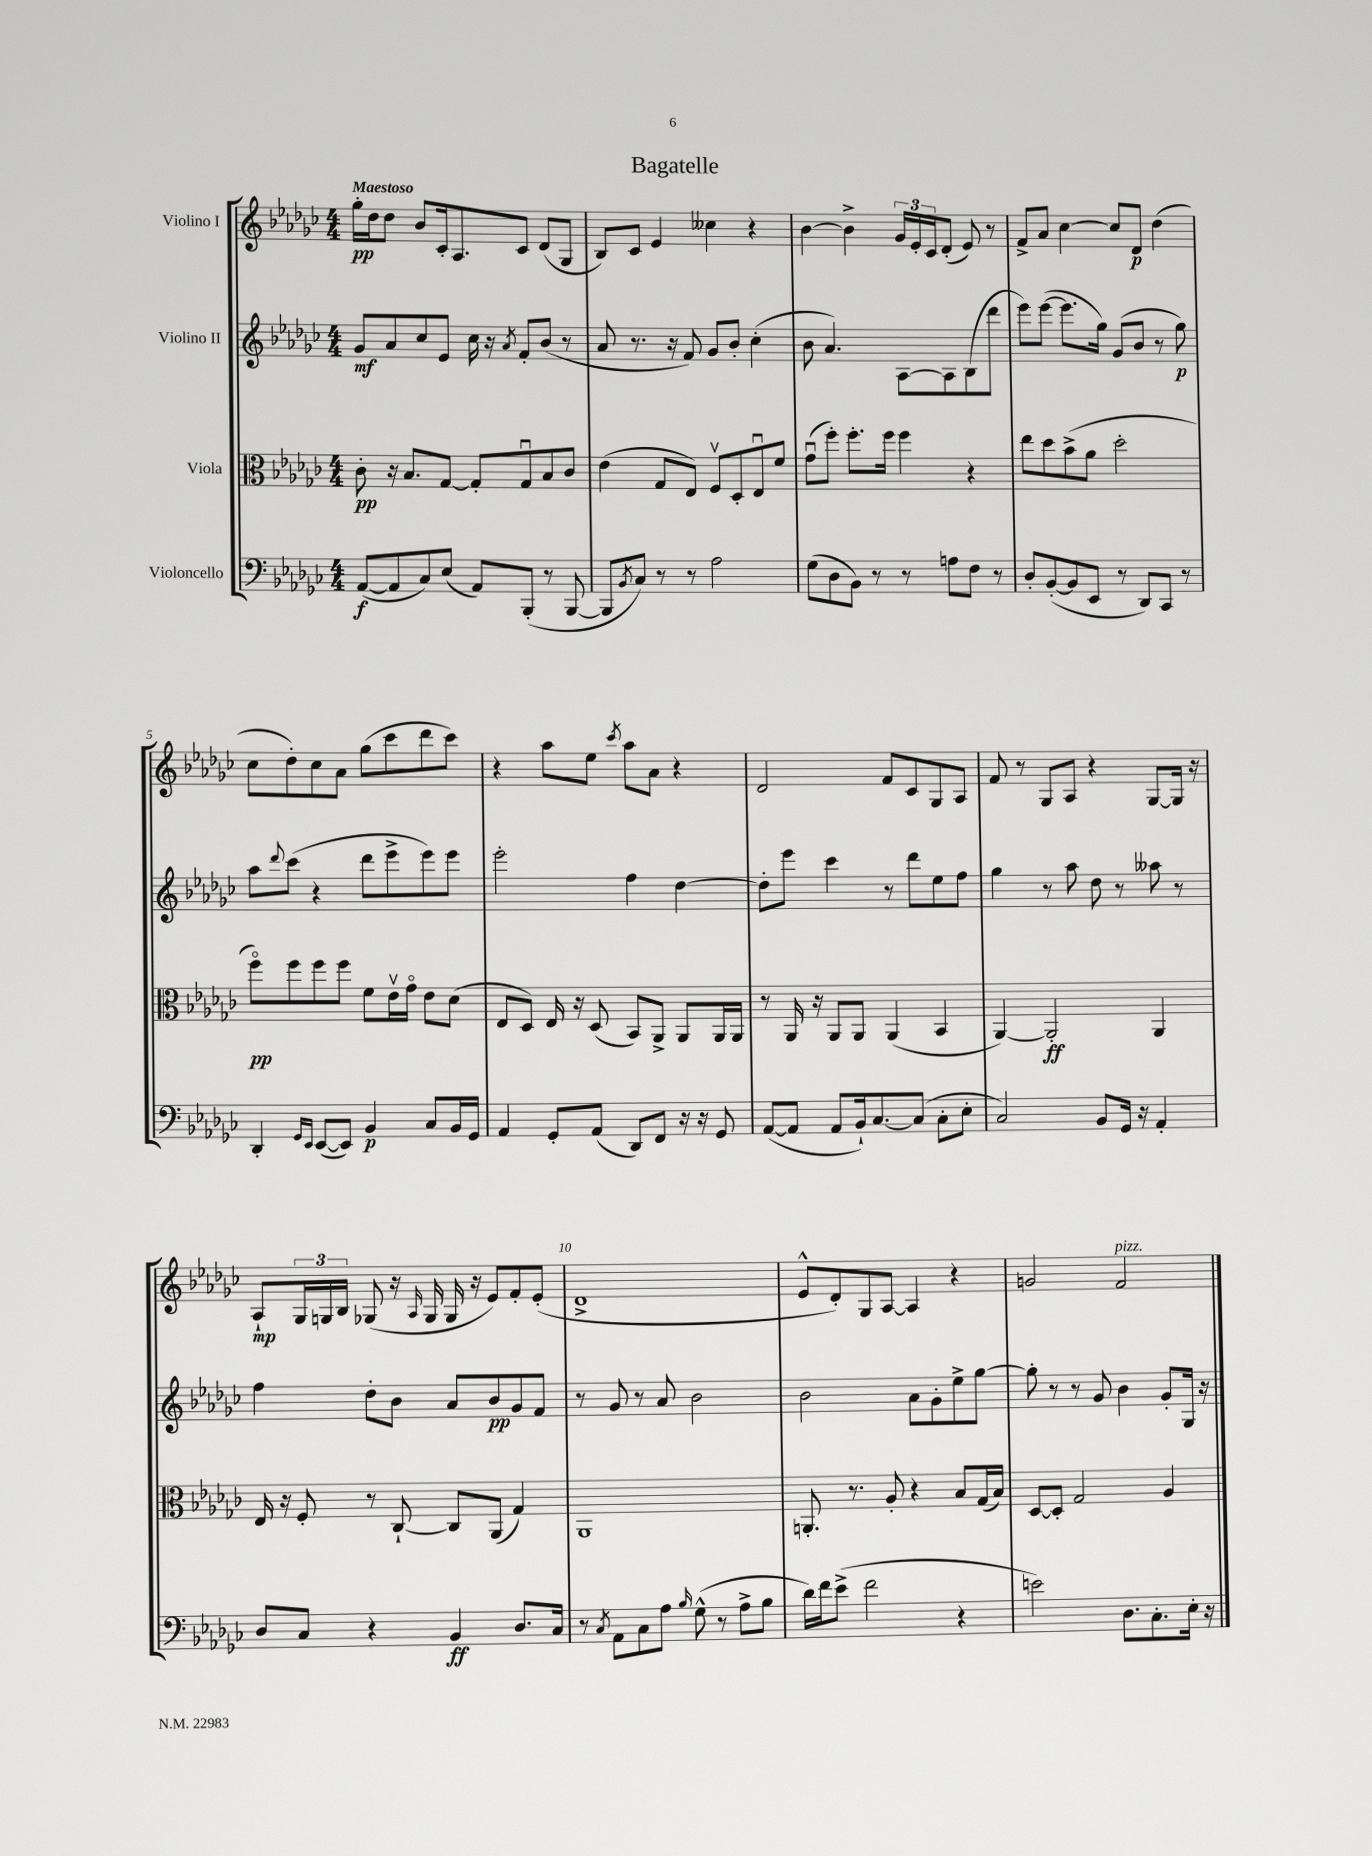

**kern	**kern	**kern	**kern
*staff4	*staff3	*staff2	*staff1
*clefF4	*clefC3	*clefG2	*clefG2
*k[b-e-a-d-g-c-]	*k[b-e-a-d-g-c-]	*k[b-e-a-d-g-c-]	*k[b-e-a-d-g-c-]
*M4/4	*M4/4	*M4/4	*M4/4
([8AA-	8c-'	8g-	16gg-'
.	.	.	16dd-
8AA-]	16r	8a-	8dd-
.	8.B-	.	.
8C-)	.	8cc-	8b-
(8E-	[8G-	8e-	16c-'
.	.	.	8.A-
8AA-)	8G-']	16cc-	.
.	.	16r	.
.	.	8qa-	.
(8BBB-'	8G-u	8f'	8c-
8r	8B-	(8b-	(8d-
[8BBB-	8c-	8r	8G-
=	=	=	=
8BBB-]	(4e-	8a-	8B-)
8qBB-	.	.	.
8C-)	.	8.r	8c-
8r	8G-	.	4e-
.	.	16r	.
8r	8E-)	8f)	.
2A-	8Fv	8g-	4cc--
.	8D-'	8b-'	.
.	8E-u	(4cc-'	4r
.	8f	.	.
=	=	=	=
(8G-	(8g-u	8b-	[4b-
8D-	8ff')	4.a-)	.
8BB-)	8.ff'	.	4b-^]
8r	.	.	.
.	16ff	.	.
8r	4ff	[8A-	24g-
.	.	.	24e-'
.	.	.	24c-
8A	.	8A-]	(8d-'
8F	4r	(8B-	8e-)
8r	.	8ddd-	8r
=	=	=	=
8D-'	8ee-	8eee-)	8f^
([8BB-'	8dd-	([8eee-	8a-
8BB-]	(8b-^	8.eee-]	[4cc-
8EE-	8a-	.	.
.	.	16gg-)	.
8r	2dd-'	(8g-	8cc-]
8DD-)	.	8b-	8d-
8CC-	.	8r	(4dd-
8r	.	8gg-)	.
=	=	=	=
4DD-'	8ffo)	8aa-	8cc-
.	.	8qqddd-	.
.	8ff	(8ccc-	8dd-')
16qqGG-	.	.	.
16qqEE-	.	.	.
([8EE-	8ff	4r	8cc-
8EE-])	8ff	.	8a-
4BB-	8f	8ddd-	(8gg-
.	16e-v	8eee-^	8ccc-
.	16g-o	.	.
8C-	8e-	8eee-)	8ddd-
16BB-	(8d-	8eee-	8ccc-)
16GG-	.	.	.
=	=	=	=
4AA-	8E-	2eee-'	4r
.	8D-)	.	.
8GG-'	16E-	.	8aa-
.	16r	.	.
(8AA-	(8D-	.	8ee-
.	.	.	8qccc-
8DD-)	8BB-)	4ff	8aa-
8FF	8AA-^	.	8a-
16r	8AA-	[4dd-	4r
16r	.	.	.
8GG-	16AA-	.	.
.	16AA-	.	.
=	=	=	=
([8AA-	8r	8dd-']	2d-
8AA-]	16AA-	8eee-	.
.	16r	.	.
8AA-	8AA-	4ccc-	.
16BB-`)	8AA-	.	.
[8.C-	.	.	.
.	(4AA-	8r	8f
(8C-]	.	8ddd-	8c-
8C-'	4BB-	8ee-	8G-
8E-'	.	8ff	8A-
=	=	=	=
2C-)	[4AA-)	4gg-	8f
.	.	.	8r
.	2AA-']	8r	8G-
.	.	8aa-	8A-
8BB-	.	8dd-	4r
16GG-	.	8r	.
16r	.	.	.
4AA-'	4AA-	8aa--	[8G-
.	.	8r	16G-]
.	.	.	16r
=	=	=	=
8D-	16E-	4ff	8A-`
.	16r	.	.
8C-	8F'	.	24G-
.	.	.	24G
.	.	.	24B-
4r	8r	8dd-'	(8G-
.	[8C-`	8b-	16r
.	.	.	16qqA-
.	.	.	16G-
4BB-	8C-]	8a-	16G-
.	.	.	16r
.	(8AA-	8b-	8e-)
8.D-	4G-)	8g-	8f'
.	.	8f	(8e-'
16C-	.	.	.
=	=	=	=
8r	1AA-	8r	1d-^
8qC-	.	.	.
8AA-	.	8g-	.
8C-	.	8r	.
8A-	.	8a-	.
16qqB-	.	.	.
(8G-^^	.	2b-	.
8r	.	.	.
8A-^	.	.	.
8B-	.	.	.
=	=	=	=
16d-)	8.AA'	2b-	8e-^^
16f	.	.	.
(8e-^	.	.	8d-')
.	8.r	.	.
2f	.	.	8G-
.	8A-'	.	[8A-
.	4r	8a-	4A-]
.	.	8g-'	.
4r	8B-	8ee-^	4r
.	(16G-	[8gg-	.
.	16B-)	.	.
=	=	=	=
2e)	[8D-	8gg-']	2g
.	8D-']	8r	.
.	2G-	8r	.
.	.	8g-	.
8.D-	.	4b-	2f
8.C-'	.	.	.
.	4A-	8g-'	.
16E-'	.	16G-	.
16r	.	16r	.
==	==	==	==
*-	*-	*-	*-
